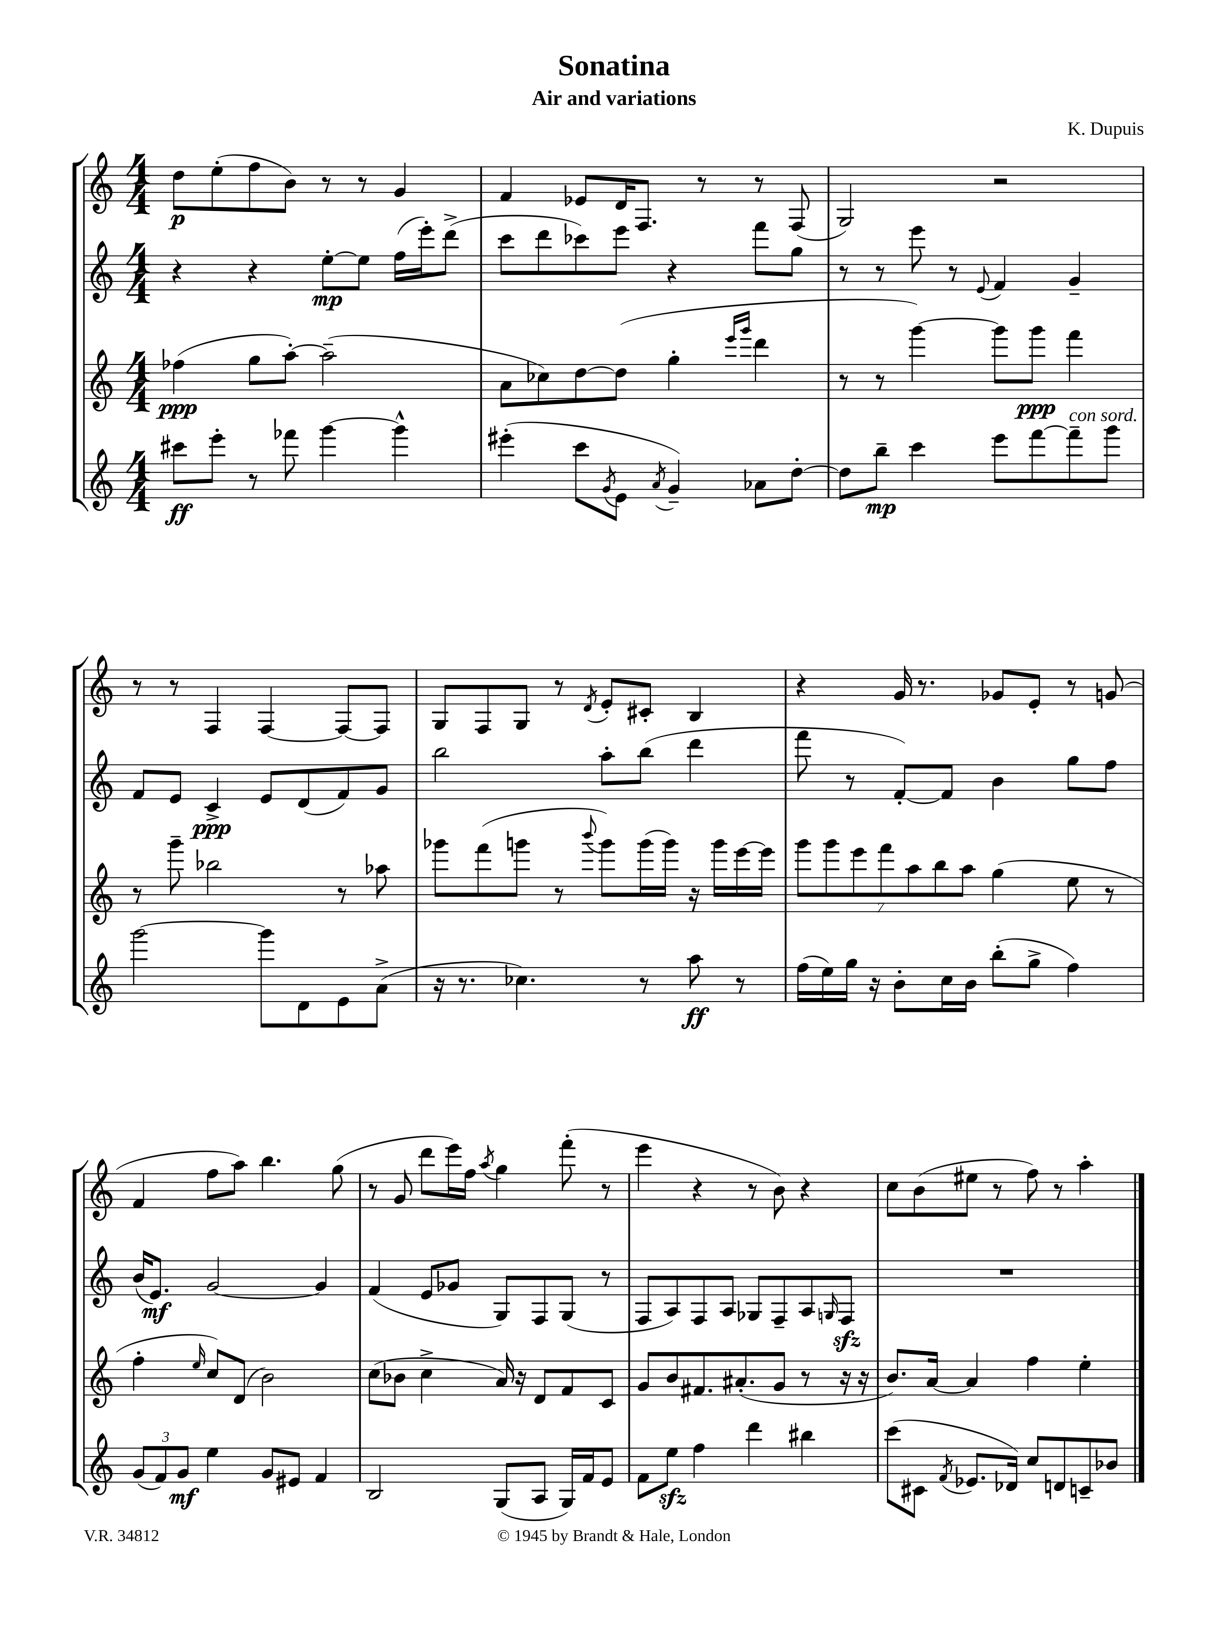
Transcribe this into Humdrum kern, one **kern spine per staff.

**kern	**kern	**kern	**kern
*staff4	*staff3	*staff2	*staff1
*clefG2	*clefG2	*clefG2	*clefG2
*k[]	*k[]	*k[]	*k[]
*M4/4	*M4/4	*M4/4	*M4/4
8ccc#	(4ff-	4r	8dd
8eee'	.	.	(8ee'
8r	8gg	4r	8ff
8fff-	[8aa')	.	8b)
[4ggg	(2aa~]	[8ee'	8r
.	.	8ee]	8r
4ggg^^]	.	(16ff	4g
.	.	16eee')	.
.	.	(8ddd^	.
=	=	=	=
(4eee#'	8a	8ccc	4f
.	8cc-)	8ddd	.
8ccc	[8dd	8ccc-)	8e-
8qg	.	.	.
8e	(8dd]	8eee	16d
.	.	.	8.F
8qa	.	.	.
4g~)	4gg'	4r	.
.	.	.	8r
.	16qqeee	.	.
.	16qqggg	.	.
8a-	4ddd	8fff	8r
[8dd'	.	8gg	(8F
=	=	=	=
8dd]	8r	8r	2G)
8bb~	8r	8r	.
4ccc	[4ggg)	8eee	.
.	.	8r	.
.	.	8qqe	.
8eee	8ggg]	4f	2r
[8fff	8ggg	.	.
8fff~]	4fff	4g~	.
8ggg	.	.	.
=	=	=	=
[2ggg	8r	8f	8r
.	8ggg~	8e	8r
.	2bb-	4c^	4F
8ggg]	.	8e	[4F
8d	.	(8d	.
8e	8r	8f)	8F_
(8a^	8aa-	8g	8F]
=	=	=	=
16r	8ggg-	2bb	8G
8.r	.	.	.
.	(8fff	.	8F
4.cc-)	8ggg	.	8G
.	8r	.	8r
.	8qqbbb	.	8qd
.	8ggg)	8aa'	8e'
8r	(16ggg	(8bb	8c#'
.	16ggg)	.	.
8aa	16r	4ddd	4B
.	16ggg	.	.
8r	[16eee	.	.
.	16eee]	.	.
=	=	=	=
(16ff	14ggg	8fff	4r
16ee)	.	.	.
.	14ggg	.	.
16gg	.	8r	.
.	14eee	.	.
16r	.	.	.
.	14fff	.	.
8b'	.	[8f')	16g
.	14aa	.	.
.	.	.	8.r
.	14bb	.	.
16cc	.	8f]	.
.	14aa	.	.
16b	.	.	.
(8bb'	(4gg	4b	8g-
8gg^	.	.	8e'
4ff)	8ee	8gg	8r
.	8r	8ff	(8g
=	=	=	=
(12g	4ff'	(16b	4f
.	.	8.e)	.
12f)	.	.	.
12g	.	.	.
.	16qqee	.	.
4ee	8cc)	[2g	8ff
.	(8d	.	8aa)
8g	2b)	.	4.bb
8e#	.	.	.
4f	.	4g]	.
.	.	.	(8gg
=	=	=	=
2B	(8cc	(4f	8r
.	8b-	.	8g
.	4cc^	8e	8ddd
.	.	8g-	16eee)
.	.	.	16ff
.	.	.	8qaa
(8G	16a)	8G)	4gg
.	16r	.	.
8A	8d	8F	.
16G)	8f	(8G	(8fff'
16f	.	.	.
8e	8c	8r	8r
=	=	=	=
8f	8g	8F	4eee
8ee	8b	8A)	.
4ff	8.f#	8F	4r
.	.	8A	.
.	(8.a#'	.	.
4ddd	.	8G-	8r
.	8g	8F~	8b)
4bb#	8r	8A	4r
.	.	16qqG	.
.	16r	8F	.
.	16r	.	.
=	=	=	=
(8ccc	8.b)	1r	8cc
8c#	.	.	(8b
.	[16a	.	.
8qf	.	.	.
8.e-	4a]	.	8ee#
.	.	.	8r
16d-)	.	.	.
8cc	4ff	.	8ff)
8d	.	.	8r
8c~	4ee'	.	4aa'
8b-	.	.	.
==	==	==	==
*-	*-	*-	*-
